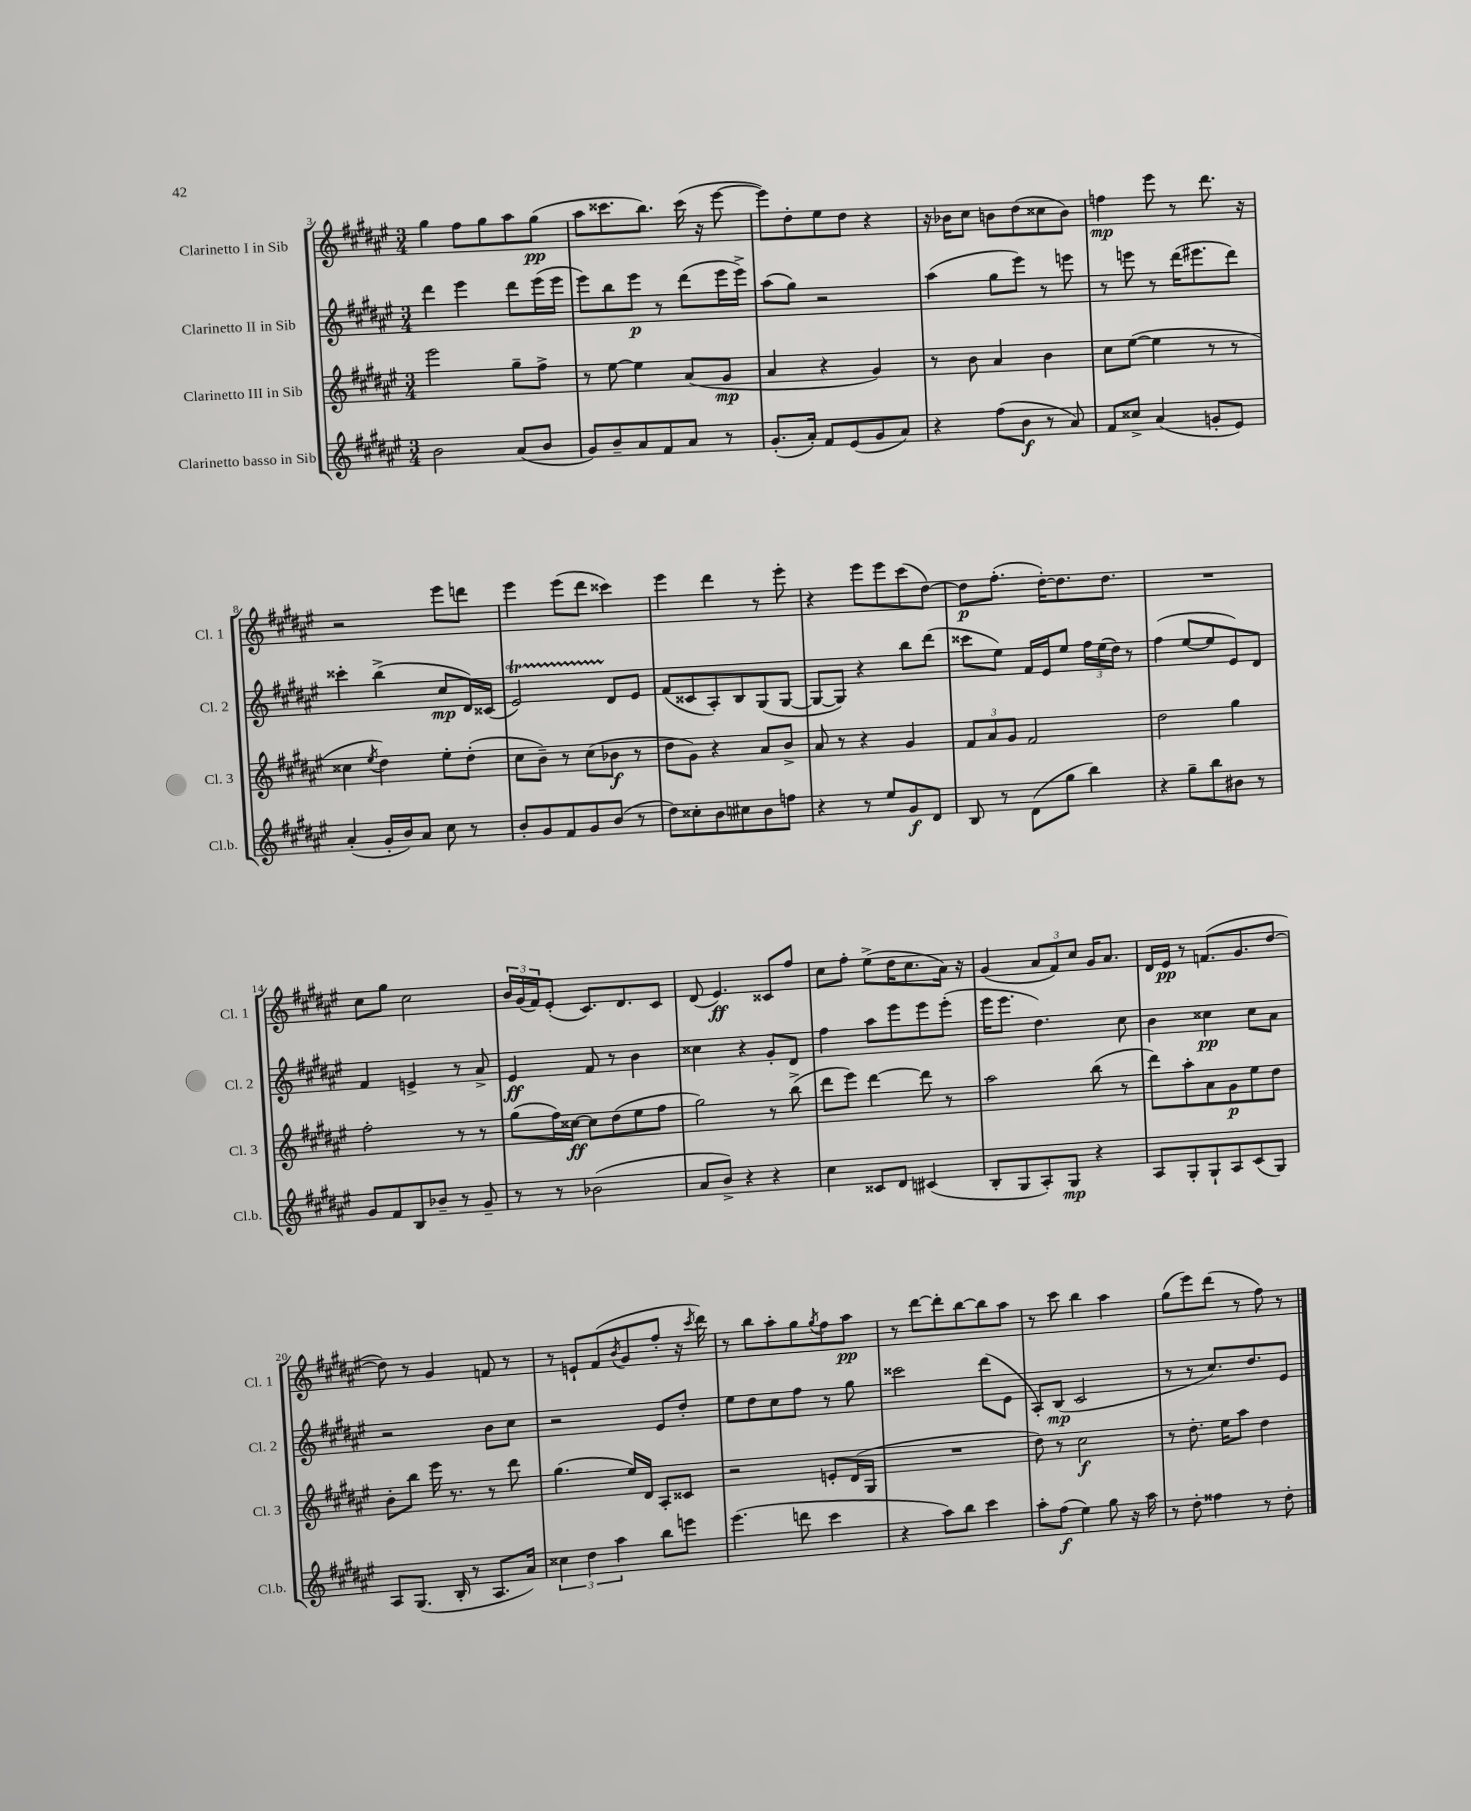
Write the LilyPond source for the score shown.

<<
\new StaffGroup <<
\new Staff = "s0" \with { instrumentName = "Clarinetto I in Sib" shortInstrumentName = "Cl. 1" } {
    \clef treble \key fis \major \numericTimeSignature \time 3/4
    gis''4 fis''8 gis''8 ais''8 gis''8\pp( |
    ais''8 cisis'''8. b''8.) cisis'''16( r16 eis'''8~ |
    eis'''8) dis''8-. eis''8 dis''8 r4 |
    r16 bes'16 cis''8 b'8 dis''8( cisis''8 b'8) |
    f''4\mp eis'''8 r8 dis'''8. r16 |
    r2 eis'''8 d'''8 |
    eis'''4 eis'''8( dis'''8 cisis'''4) |
    eis'''4 dis'''4 r8 eis'''8-. |
    r4 eis'''8 eis'''8 cis'''8( dis''8~) |
    dis''8\p fis''8.-.( dis''16~-.) dis''8. dis''8. |
    R2. |
    cis''8 gis''8 cis''2 |
    \tuplet 3/2 { b'16 gis'16( fis'16) } eis'8-.( cis'8.) dis'8. cis'8 |
    dis'8( eis'4.\ff) cisis'8 fis''8 |
    cis''8 fis''8-. eis''8->( dis''16 cis''8. ais'16) r16 |
    gis'4( \tuplet 3/2 { ais'8 fis'8) cis''8 } gis'16 ais'8. |
    dis'16 eis'16\pp r8 f'8.( gis'8. dis''8~ |
    dis''8) r8 gis'4 f'8 r8 |
    r8 e'8-! fis'8( \acciaccatura { b'8 } gis'8 fis''8-. r16 \acciaccatura { cis'''8 } dis'''16) |
    r8 b''8 ais''8-. gis''8 \acciaccatura { gis''8 } fis''8 ais''8\pp |
    r8 dis'''8~ dis'''8-. b''8~ b''8 ais''8 |
    r8 cis'''8 b''4 ais''4 |
    gis''8( eis'''8) dis'''8( r8 fis''8) r8 \bar "|." |
}
\new Staff = "s1" \with { instrumentName = "Clarinetto II in Sib" shortInstrumentName = "Cl. 2" } {
    \clef treble \key fis \major \numericTimeSignature \time 3/4
    dis'''4 eis'''4 dis'''8 eis'''16( eis'''16 |
    eis'''8) b''8 eis'''8\p r8 dis'''8( eis'''16 eis'''16->) |
    ais''8( gis''8) r2 |
    ais''4( gis''8 eis'''8) r8 e'''8 |
    r8 e'''8 r8 dis'''16( eis'''8. dis'''8) |
    cisis'''4-. b''4->( cis''8\mp dis'16) cisis'16( |
    eis'2\startTrillSpan) dis'8\stopTrillSpan eis'8 |
    fis'8( cisis'8 ais8-.) b8 gis8( gis8~ |
    gis8~ gis8) r4 b''8 dis'''8( |
    cisis'''8 eis''8) fis'16 eis'16 eis''8 \tuplet 3/2 { fis''16 eis''16( dis''16) } r8 |
    fis''4( eis''8~ eis''8 eis'8) dis'8 |
    fis'4 e'4-> r8 ais'8-> |
    eis'4\ff fis'8 r8 b'4 |
    cisis''4 r4 gis'8-. dis'8 |
    fis''4 ais''8 eis'''8 eis'''8 eis'''8-.( |
    eis'''16 eis'''8. dis''4.) cis''8 |
    b'4 cisis''4\pp cisis''8 ais'8 |
    r2 b'8 cis''8 |
    r2 eis'8 dis''8-. |
    eis''8 dis''8 cis''8 fis''8 r8 gis''8 |
    cisis'''2 dis'''8( eis'8 |
    ais8-.) b8\mp( cis'2 |
    r8 r8 cis''8.) dis''8. eis'8 \bar "|." |
}
\new Staff = "s2" \with { instrumentName = "Clarinetto III in Sib" shortInstrumentName = "Cl. 3" } {
    \clef treble \key fis \major \numericTimeSignature \time 3/4
    eis'''2 gis''8-- fis''8-> |
    r8 eis''8~ eis''4 ais'8( gis'8\mp |
    ais'4 r4 gis'4) |
    r8 b'8 ais'4 b'4 |
    cis''8 eis''8~( eis''4 r8 r8 |
    cisis''4 \acciaccatura { eis''8 } dis''4) eis''8-. dis''8-.( |
    cis''8 b'8--) r8 cis''8( bes'8\f r8 |
    dis''8 gis'8) r4 ais'8 b'8-> |
    ais'8 r8 r4 gis'4 |
    \tuplet 3/2 { fis'8 ais'8 gis'8 } fis'2 |
    dis''2 gis''4 |
    fis''2-. r8 r8 |
    gis''8( fis''16) cisis''16~\ff cisis''8 dis''8( eis''8 fis''8 |
    gis''2) r8 b''8->( |
    dis'''8 eis'''8) dis'''4~ dis'''8 r8 |
    ais''2 b''8( r8 |
    dis'''8) ais''8-. ais'8 gis'8\p eis''8 dis''8 |
    b'8-. b''8 eis'''16 r8. r8 dis'''8 |
    gis''4.( eis''16) dis'16 ais8-. cisis'8 |
    r2 e'8-. dis'16( gis16 |
    R2. |
    dis''8) r8 cis''2\f |
    r8 dis''8.-. eis''16 ais''8 dis''4 \bar "|." |
}
\new Staff = "s3" \with { instrumentName = "Clarinetto basso in Sib" shortInstrumentName = "Cl.b." } {
    \clef treble \key fis \major \numericTimeSignature \time 3/4
    b'2 ais'8( b'8 |
    gis'8) b'8-- ais'8 fis'8 ais'8 r8 |
    gis'8.-.( ais'16-.) fis'8 eis'8( gis'8 ais'8) |
    r4 fis''8( b'8\f r8 ais'8) |
    fis'8 cisis''8-> ais'4( g'8-. eis'8) |
    ais'4-.( gis'16-. b'16) ais'8 cis''8 r8 |
    b'8-. gis'8 fis'8 gis'8 b'8( r8 |
    dis''8) cisis''8-. b'8 cis''8 b'8 f''8 |
    r4 r8 eis''8 gis'8\f dis'8 |
    b8 r8 dis'8( gis''8 b''4) |
    r4 gis''8-- b''8 bis'8 r8 |
    gis'8 fis'8 b8 bes'8-- r8 gis'8-- |
    r8 r8 bes'2( |
    ais'8 b'8->) r4 r4 |
    cis''4 cisis'8 dis'8 cis'4( |
    b8-. gis8 ais8-.) gis8\mp r4 |
    ais8 gis8-. gis8-! ais8 cis'8( gis8) |
    ais8 gis8.( b16-. r8 ais8. ais'16) |
    \tuplet 3/2 { cisis''4 dis''4 ais''4 } b''8 e'''8 |
    eis'''4.( d'''8 cis'''4 |
    r4 ais''8) b''8 cis'''4 |
    ais''8-. fis''8\f( eis''4) gis''8 r16 ais''16 |
    r8 dis''8-. fisis''4 r8 dis''8-. \bar "|." |
}
>>
>>
\layout { \context { \Score currentBarNumber = #3 } }
